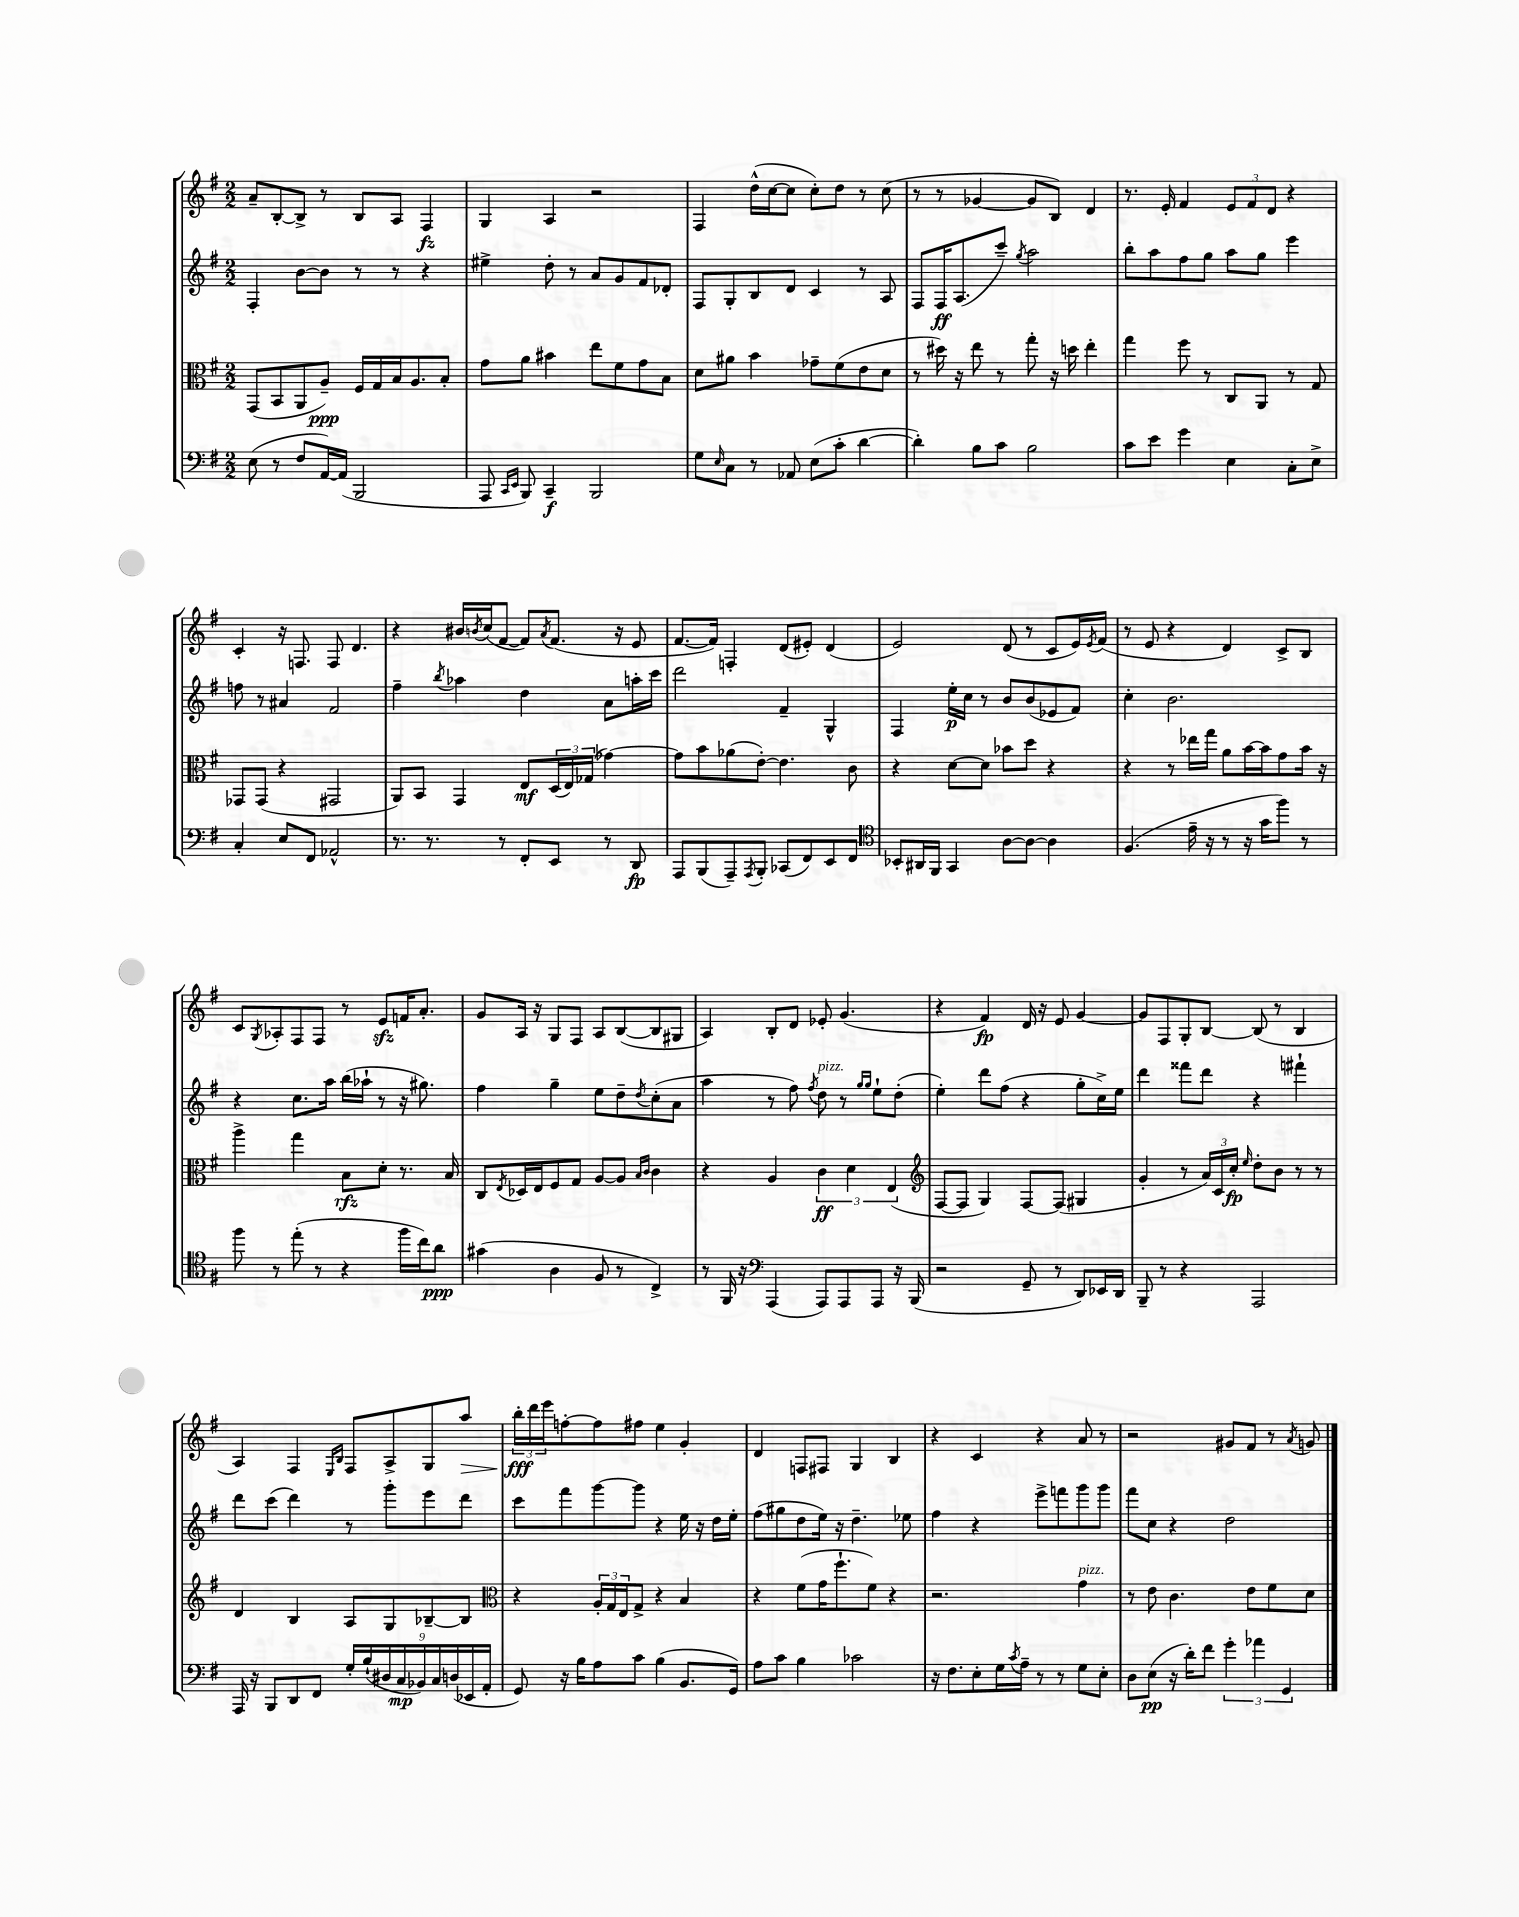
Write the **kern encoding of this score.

**kern	**kern	**kern	**kern
*staff4	*staff3	*staff2	*staff1
*clefF4	*clefC3	*clefG2	*clefG2
*k[f#]	*k[f#]	*k[f#]	*k[f#]
*M2/2	*M2/2	*M2/2	*M2/2
(8E\	(8GG/L	4F#'/	8a~/L
8r	8BB/	.	[8B'/
8F#/L	8AA/	[8b\L	8B^/]J
[16AA/L)	8A~/J)	8b\]J	8r
(16AA/]JJ	.	.	.
2BBB/	16F#/LL	8r	8B/L
.	16G/	.	.
.	16B/J	8r	8A/J
.	8.A/	.	.
.	.	4r	4F#/
.	8B'/J	.	.
=	=	=	=
8AAA/	8g\L	4ee#^\	4G/
16qqCC/LL	.	.	.
16qqEE/JJ	.	.	.
8BBB/)	8a\J	.	.
4CC~/	4b#\	8dd'\	4A/
.	.	8r	.
2BBB/	8ee\L	8a/L	2r
.	8f#\	8g/	.
.	8g\	8f#/	.
.	8B\J	8d-'/J	.
=	=	=	=
8G\L	8d\L	8F#/L	4F#/
16qqE/	.	.	.
8C\J	8a#\J	8G'/	.
8r	4b\	8B/	(16dd^^\LL
.	.	.	[16cc\J
8AA-/	.	8d/J	8cc\]J
(8E\L	8g-~\L	4c/	8cc'\L)
8c'\J	(8f#\	.	8dd\J
[4d\	8e\	8r	8r
.	8d\J	8A/	(8cc\
=	=	=	=
4d'\])	8r	8F#/L	8r
.	16dd#\)	16F#/K	8r
.	16r	(8.A/	.
8B\L	8ee\	.	[4g-/
8c\J	8r	8ccc~/J)	.
.	.	8qgg/	.
2B\	8gg'\	2aa\	8g-/]L
.	16r	.	8B/J)
.	16dd\	.	.
.	4ee'\	.	4d/
=	=	=	=
8c\L	4gg\	8bb'\L	8.r
8e\J	.	8aa\	.
.	.	.	16e'/
4g\	8ff#\	8ff#\	4f#/
.	8r	8gg\J	.
4E\	8C/L	8aa\L	12e/L
.	.	.	12f#/
.	8AA/J	8gg\J	.
.	.	.	12d/J
8C'\L	8r	4eee\	4r
8E^\J	8G/	.	.
=	=	=	=
4C'/	8GG-/L	8ff\	4c'/
.	(8GG-/J	8r	.
8E/L	4r	4a#/	16r
.	.	.	8.F/
8FF#/J	.	.	.
2AA-^^/	2GG#/	2f#/	8F/
.	.	.	4.d/
=	=	=	=
8.r	8AA/L)	4ff#~\	4r
.	8BB/J	.	.
8.r	.	.	.
.	.	8qbb/	.
.	4GG/	4aa-\	16b#/LL
.	.	.	8qb/
.	.	.	(16cc/J
8r	.	.	[8f#/J
8FF#'/L	8E/L	4dd\	8f#/]L)
.	.	.	8qa/
8EE/J	(24D/L	.	(8.f#/J
.	24E/)	.	.
.	(24G-/JJ	.	.
8r	[4g-\)	8a\L	.
.	.	.	16r
8DD/	.	16aa'\L	8e/
.	.	16ccc\JJ	.
=	=	=	=
8AAA/L	8g-\]L	2ddd\	[8.f#/L
(8BBB/	8b\	.	.
.	.	.	16f#/]Jk)
8AAA~/)	(8a-\	.	4F'/
8qAAA/	.	.	.
8BBB'/J	[8e'\J)	.	.
(8CC-/L	4.e\]	4f#~/	(8d/L
8FF#/)	.	.	8e#'/J)
8EE/	.	4G^^/	(4d/
8FF#/J	8c\	.	.
=	=	=	=
*clefC4	*	*	*
8BB-'/L	4r	4F#/	2e/)
16AA#/L	.	.	.
16FF#/JJ	.	.	.
4GG/	[8d\L	16ee'\LL	.
.	.	16cc\JJ	.
.	8d\]J	8r	.
[8A\L	8b-\L	8b/L	(8d/
8A\_J	8dd\J	(8b/	8r
4A\]	4r	8e-/	8c/L
.	.	8f#/J)	16e/L)
.	.	.	8qe/
.	.	.	(16f#/JJ
=	=	=	=
(4.F#/	4r	4cc'\	8r
.	.	.	8e/
.	8r	2.b\	4r
16e~\	16ee-\LL	.	.
16r	16gg\JJ	.	.
8r	8a\L	.	4d/)
16r	[16b\L	.	.
16g\LK	16b\]J	.	.
8ff#\J)	8g\	.	8c^/L
8r	16b\Jk	.	8B/J
.	16r	.	.
=	=	=	=
8ff#\	4aa^\	4r	8c/L
.	.	.	8qG/
8r	.	.	8A-'/
(8ee'\	4gg\	8.cc\L	8F#/
8r	.	.	8F#/J
.	.	16aa\Jk	.
4r	8B\L	(16bb\LL	8r
.	.	16aa-`\JJ	.
.	8d'\J	8r	8e/L
16ff#\LL	8.r	16r	16f/K
16cc\J)	.	8.gg#\)	8.a'/J
8a\J	.	.	.
.	16B/	.	.
=	=	=	=
(4g#\	8C/L	4ff#\	8g/L
.	8qE/	.	.
.	16D-/L	.	16A/Jk
.	16E/J	.	16r
4A\	8F#/	4gg~\	8G/L
.	8G/J	.	8F#/J
8F#/	[8A/L	8ee\L	8A/L
8r	8A/]J	8dd~\	([8B/
.	16qqB/LL	.	.
.	16qqc/JJ	8qdd/	.
4C^/)	4c\	(8cc'\	8B/]
.	.	8a\J	8G#/J
=	=	=	=
8r	4r	4aa\	4A/)
16FF#/	.	.	.
16r	.	.	.
*clefF4	*	*	*
(4AAA/	4A/	8r	8B'/L
.	.	8ff#\)	8d/J
.	.	8qff#/	.
8AAA/L)	6c\	8dd\	8e-'/
8AAA/	.	8r	(4.g/
.	6d\	.	.
.	.	16qqgg/LL	.
.	.	16qqgg/JJ	.
8AAA/J	.	8ee`\L	.
.	(6E/	.	.
16r	.	(8dd'\J	.
(16BBB/	.	.	.
=	=	=	=
*	*clefG2	*	*
2r	[8F#/L	4ee'\)	4r
.	8F#/]J	.	.
.	4G/)	8ddd\L	4f#/)
.	.	(8ff#\J	.
8GG~/	[8F#/L	4r	16d/
.	.	.	16r
8r	(8F#/]J	.	8e/
8DD/L)	4G#/	8gg'\L	[4g/
16EE-/L	.	16cc^\L)	.
16DD/JJ	.	16ee\JJ	.
=	=	=	=
8BBB~/	4g'/	4ddd\	8g/]L
8r	.	.	8F#/
4r	8r	8fff##\L	8G'/
.	24a/LL)	8ddd\J	[8B/J
.	24c/	.	.
.	24cc'/JJ	.	.
.	16qqee/	.	.
2AAA/	8dd'\L	4r	(8B/]
.	8b\J	.	8r
.	8r	4fff#`\	4B/
.	8r	.	.
=	=	=	=
16AAA/	4d/	8ddd\L	4A/)
16r	.	.	.
8BBB/L	.	(8ccc\J	.
8DD/	4B/	4ddd\)	4F#/
8FF#/J	.	.	.
.	.	.	16qqE/LL
.	.	.	16qqB/JJ
18G'/LL	8A/L	8r	8F#/L
(18B`/	.	.	.
18D#/	.	.	.
.	8G/	8ggg'\L	8A^/
18C/	.	.	.
18BB-/)	.	.	.
.	[8B-~/	8eee\	8G/
18C/	.	.	.
(18D/	.	.	.
.	8B-/]J	8ddd\J	8aa/J
18EE-/	.	.	.
18AA'/JJ	.	.	.
=	=	=	=
*	*clefC3	*	*
8GG/)	4r	8ccc\L	24bb'\LL
.	.	.	24ddd\
.	.	.	24eee\J
16r	.	8fff#\	[8ff'\
16B\LK	.	.	.
8A\	24A'/LL	[8ggg\	8ff\]
.	24G/	.	.
.	24E/J	.	.
8c\J	8G^/J	8ggg\]J	8ff#\J
(4B\	4r	4r	4ee\
8.BB/L	4B/	16ee\	4g'/
.	.	16r	.
.	.	16dd\LL	.
16GG/Jk)	.	16ee'\JJ	.
=	=	=	=
8A\L	4r	(8ff#\L	4d/
8c\J	.	8gg#\	.
4B\	(8f#\L	8dd\	8F/L
.	16g\K	16ee\Jk)	8F#/J
.	8.ff#`\	16r	.
2c-\	.	4.dd~\	4G/
.	8f#\J)	.	.
.	4r	.	4B/
.	.	8ee-\	.
=	=	=	=
16r	2.r	4ff#\	4r
8.F#\L	.	.	.
8E'\	.	4r	4c/
16G\L	.	.	.
8qc/	.	.	.
16A~\JJ	.	.	.
8r	.	8eee^\L	4r
8r	.	8fff\	.
8G\L	4g\	8ggg\	8a/
8E'\J	.	8ggg\J	8r
=	=	=	=
8D\L	8r	8fff#\L	2r
(8E\J	8e\	8cc\J	.
16r	4.c\	4r	.
16d'\LK)	.	.	.
8f#\J	.	.	.
6g'\	.	2dd\	8g#/L
.	8e\L	.	8f#/J
6a-\	.	.	.
.	8f#\	.	8r
6GG/	.	.	.
.	.	.	8qa/
.	8d\J	.	8g/
==	==	==	==
*-	*-	*-	*-
